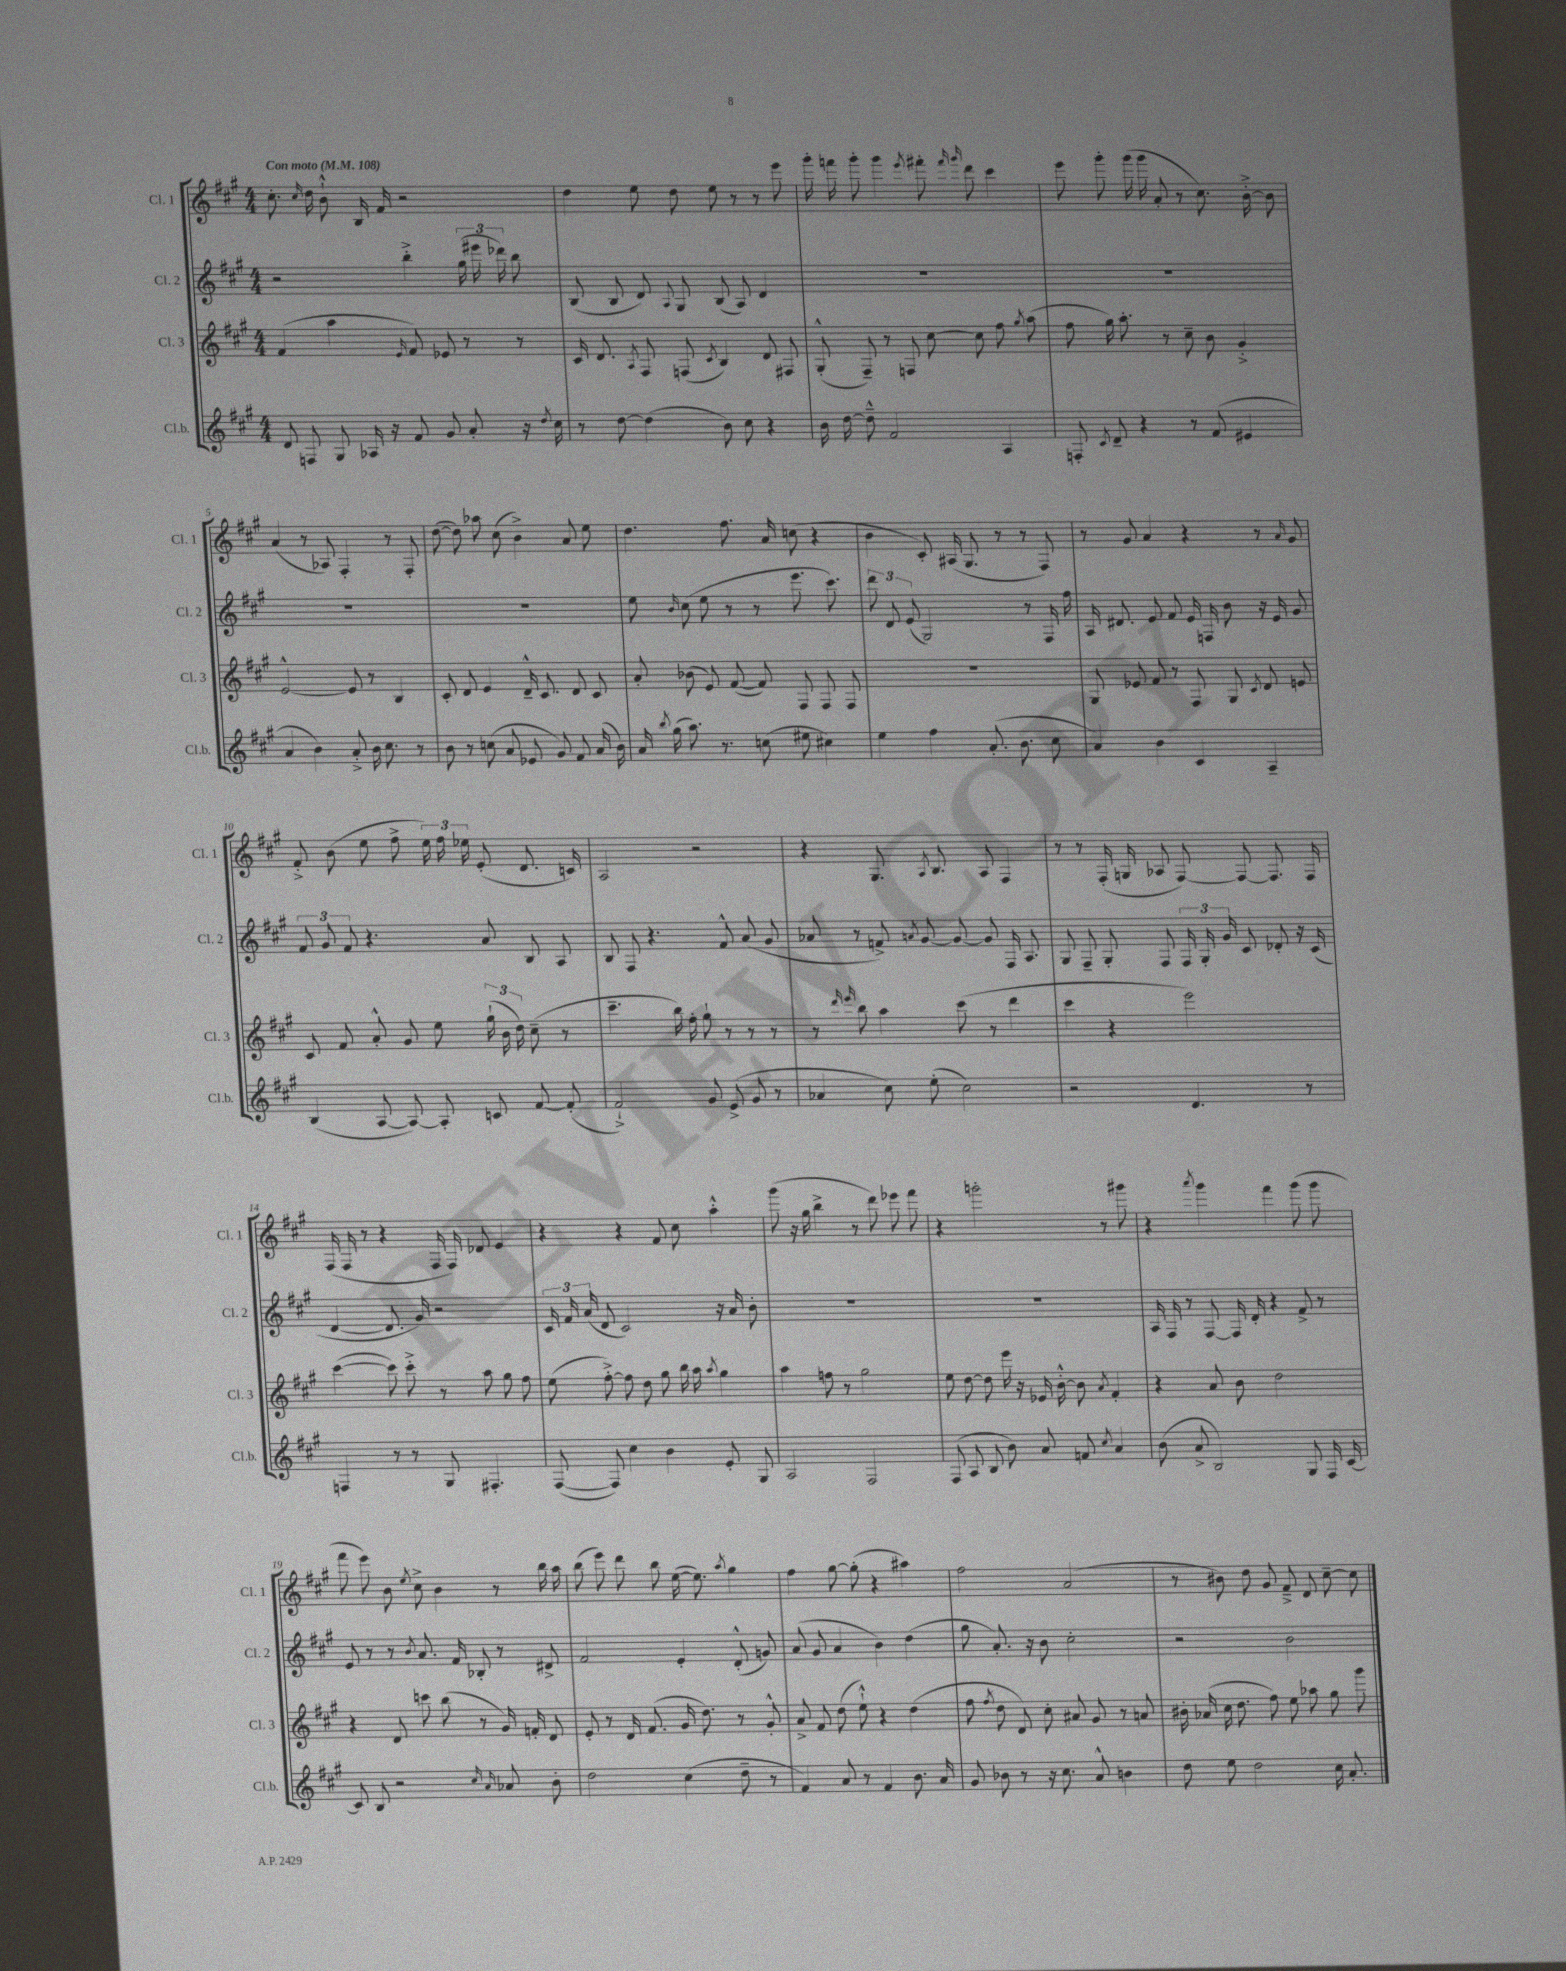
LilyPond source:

<<
\new StaffGroup <<
\new Staff = "s0" \with { instrumentName = "Cl. 1" shortInstrumentName = "Cl. 1" } {
    \clef treble \key a \major \numericTimeSignature \time 4/4 \tempo "Con moto" 4 = 108
    \autoBeamOff cis''8.-. \grace { cis''16 } d''16 b'8-!-^ b16 fis'16 r2 |
    d''4 e''8 d''8 e''8 r8 r8 e'''8 |
    gis'''16-. f'''16 gis'''8-. gis'''4 \acciaccatura { e'''8 } fis'''8-. \grace { fis'''16 gis'''16 } d'''8 cis'''4 |
    e'''8 gis'''8-. gis'''16( gis'''16 a'8-. r8 cis''8.) b'16~-.-> b'8 |
    a'4( r8 aes8) fis4-. r8 fis8-. |
    d''8~( d''8) aes''8 cis''8( b'4->) a'8 e''8 |
    d''4. fis''8. a'16 c''8( r4 |
    b'4 cis'8-.) ais16( gis8. r8 r8 fis8) |
    r8 gis'8 a'4 r4 r8 \grace { a'16 } gis'8 |
    fis'8-.-> b'8( e''8 fis''8-> \tuplet 3/2 { e''16) fis''16 ees''16 } e'8-.( d'8. c'16) |
    a2 r2 |
    r4 gis8. \acciaccatura { a8 } b8. a8 fis4 |
    r8 r8 fis16-.( g16 aes8 fis8~) fis8~ fis8. fis16 |
    fis16( fis16 r8 r4 fis16 fis16) des'8 e'4 |
    r4 r4 fis'8 cis''8 a''4-.-^ |
    gis'''8( r16 gis''16 b''4-> r8 d'''8) ees'''8 fis'''8 |
    r4 g'''2-. r8 gis'''8 |
    r4 \acciaccatura { a'''8 } gis'''4 fis'''4 gis'''8( gis'''8 |
    fis'''8 e'''8) b'8 \acciaccatura { e''8 } cis''8-> b'4 r8 b''16 a''16 |
    b''8( e'''8) d'''8 b''8 e''16~( e''8.) \acciaccatura { a''8 } gis''4 |
    fis''4 gis''8~ gis''8-.( r4 ais''4) |
    fis''2 a'2( |
    r8 bis'8) d''8 gis'8 fis'8---> d'8 cis''8~-- cis''8 \bar "|." |
}
\new Staff = "s1" \with { instrumentName = "Cl. 2" shortInstrumentName = "Cl. 2" } {
    \clef treble \key a \major \numericTimeSignature \time 4/4
    \autoBeamOff r2 b''4-.-> \tuplet 3/2 { gis''16( eis'''16 des'''16) } b''8 |
    b8( b8 d'8) \appoggiatura { a8 } gis8 b8( a8) d'4 |
    R1 |
    R1 |
    R1 |
    R1 |
    e''8 \grace { b'16 } cis''8( e''8 r8 r8 e'''8. cis'''8.) |
    \tuplet 3/2 { d'''8 d'8 e'8( } gis2) r8 fis16 fis''16 |
    a16 dis'8. e'8 fis'8 e'16 f16 b'8 r16 e'16 gis'8 |
    \tuplet 3/2 { fis'8 gis'8 fis'8 } r4. a'8 b8 a8 |
    b8 fis8 r4. fis'8-^ a'8( gis'8 |
    aes'8 r8 f'8->) \acciaccatura { a'8 } gis'8~ gis'8~ gis'8 fis16 a8. |
    gis8 fis8-- gis8-. fis8 \tuplet 3/2 { fis16 gis16-. gis'16 } cis'8 des'8-. r16 cis'16( |
    d'4~ d'8. gis'16) r2 |
    \tuplet 3/2 { cis'16 fis'16 a'16( } d'8 cis'2) r16 a'16 b'8-. |
    R1 |
    R1 |
    a16 fis16 r8 fis8~ fis16 d'16-. r4 fis'8-> r8 |
    e'8 r8 r8 \acciaccatura { b'8 } a'8. fis'16 bes8-. r8 dis'8-> |
    fis'2 e'4-. d'8-.-^( g'8) |
    a'8( gis'8 a'4 b'4) d''4( |
    gis''8 a'8.-.) r16 b'8 cis''2-. |
    r2 b'2 \bar "|." |
}
\new Staff = "s2" \with { instrumentName = "Cl. 3" shortInstrumentName = "Cl. 3" } {
    \clef treble \key a \major \numericTimeSignature \time 4/4
    \autoBeamOff fis'4( a''4 \grace { e'16 } fis'8) ees'8 r8 r8 |
    cis'16 d'8. \acciaccatura { a8 } fis8 f8( \acciaccatura { cis'8 } b4) d'8 fis8 |
    gis8-.-^( fis8--) r8 f8 cis''8~ cis''8 fis''8 \acciaccatura { gis''8 } a''8( |
    fis''8 gis''16) a''8.-. r8 cis''8-- b'8 gis'4-.-> |
    e'2~-^ e'8 r8 b4 |
    cis'8-. d'8 e'4 d'16---^ cis'8. d'8 cis'8 |
    a'8-. bes'8( e'8) fis'8~( fis'8) fis8 fis8 fis8 |
    R1 |
    gis8 ees'8 fis'8 r8 fis8 gis8 \acciaccatura { cis'8 } d'8 e'8 |
    cis'8 fis'8 a'8-.-^ gis'8 e''8 \tuplet 3/2 { gis''16-!( b'16 d''16) } cis''8--( r8 |
    cis'''4.-- b''16) fis''16-. gis''8-! r8 r8 r8 |
    r8 \grace { d'''16 e'''16 } b''8 a''4 cis'''8( r8 d'''4 |
    cis'''4 r4 e'''2) |
    cis'''4~( cis'''8) cis'''8-.-> r8 a''8 gis''8 fis''8 |
    e''8( fis''8~-.->) fis''8 d''8 gis''8 b''16 a''16 \acciaccatura { a''8 } gis''4 |
    a''4 f''8 r8 gis''2 |
    e''8 d''8~ d''8 e'''16 r16 ees'16 b'16~-.-^ b'8 \acciaccatura { a'8 } fis'4-. |
    r4 a'8 b'8 d''2 |
    r4 d'8 c'''8 b''8( r8 gis'16) f'16-. d'8 |
    e'8-. r8 d'16 fis'8.( gis'16 d''8.) r8 gis'8-.-^ |
    a'8-> fis'8 d''8( e''8-!-^) r4 d''4( |
    fis''8 \acciaccatura { fis''8 } d''8 d'8) cis''8-. ais'8 gis'8 r8 a'8 |
    bis'16-. aes'16( cis''16 d''8. fis''8) e''8 aes''8 gis''8 gis'''8 \bar "|." |
}
\new Staff = "s3" \with { instrumentName = "Cl.b." shortInstrumentName = "Cl.b." } {
    \clef treble \key a \major \numericTimeSignature \time 4/4
    \autoBeamOff d'8 f8 gis8 aes16 r16 fis'8 gis'8 a'8-. r16 \acciaccatura { d''8 } cis''16 |
    r8 d''8~ d''4( b'8) cis''8 r4 |
    b'16 d''16~ d''8---^ fis'2 a4 |
    f8-. \acciaccatura { cis'8 } d'8-- r4 r8 fis'8( eis'4 |
    a'4 b'4) a'8-.-> b'16 cis''8. r8 |
    b'8 r8 c''8( a'8 ees'8 gis'8) fis'8 a'16( b'16) |
    a'16 \acciaccatura { b''8 } gis''16( a''8.) r8. c''8( eis''8 cis''4) |
    e''4 fis''4 a'8.-.( b'8. cis''8 |
    a'4) b'4 cis'4 a4-- |
    b4( a8~ a8~) a8-. c'8 fis'8~ fis'8-.( |
    fis'2-!->) gis'8 e'8->( gis'8 r8 |
    aes'4 cis''8) e''8-.( cis''2) |
    r2 d'4. r8 |
    f4 r8 r8 gis8 fis4.-. |
    fis8~( fis8) cis''4 b'4 e'8-. gis8 |
    a2 fis2 |
    fis8( a8 b8 b'8) a'8 f'8 \acciaccatura { cis''8 } a'4 |
    b'8( a'8-> b2) gis8 fis16 cis'16~ |
    cis'8 b8 r2 \grace { cis''16 a'16 } aes'8 b'8-. |
    d''2 cis''4( d''8-- r8 |
    fis'4) a'8 r8 fis'4 b'8. a'16 |
    gis'8 bes'8 r8 r16 cis''8. a'8-^ b'4 |
    d''8 e''8 d''2 cis''16 a'8.-. \bar "|." |
}
>>
>>
